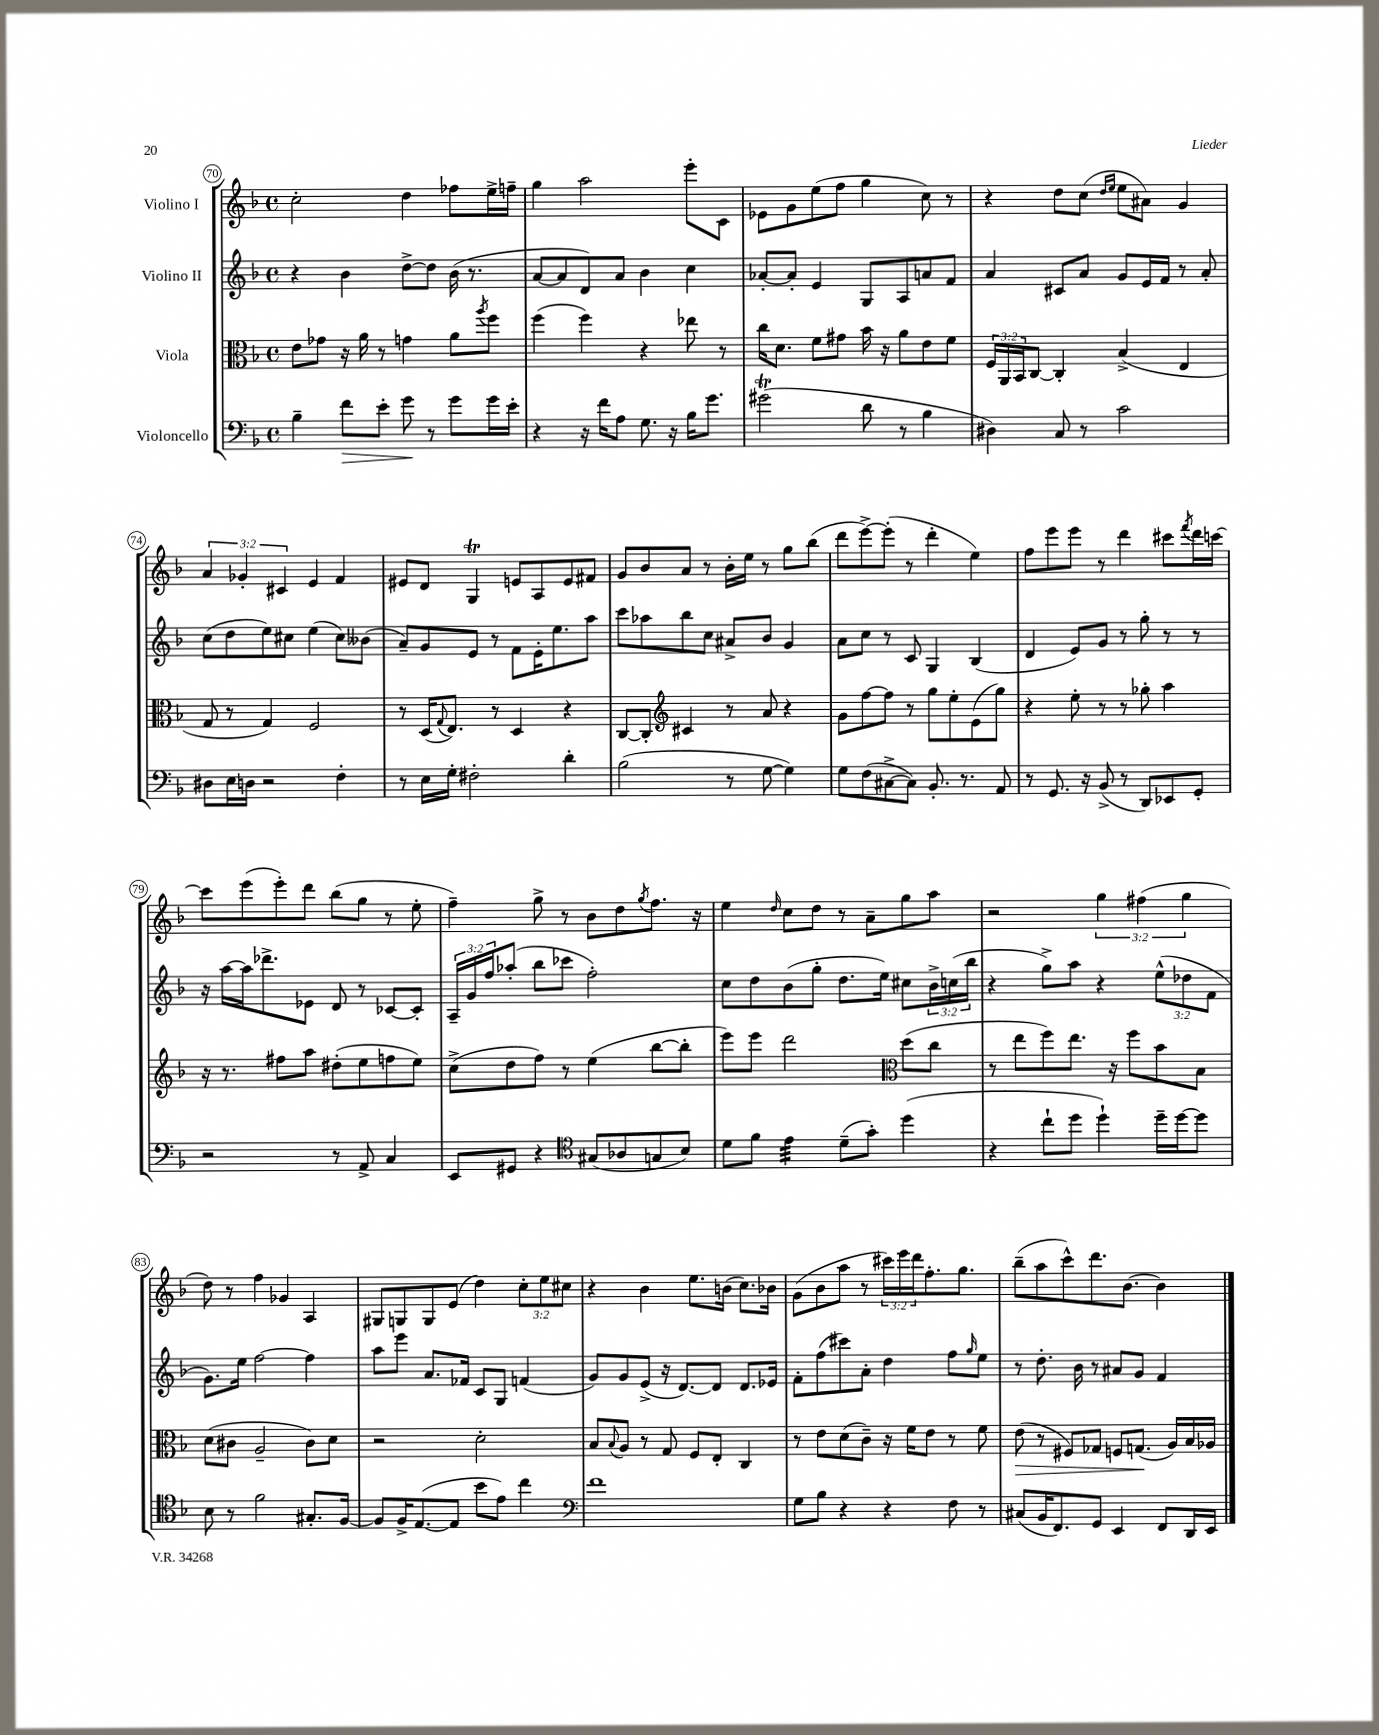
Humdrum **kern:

**kern	**kern	**kern	**kern
*staff4	*staff3	*staff2	*staff1
*clefF4	*clefC3	*clefG2	*clefG2
*k[b-]	*k[b-]	*k[b-]	*k[b-]
*M4/4	*M4/4	*M4/4	*M4/4
*met(c)	*met(c)	*met(c)	*met(c)
4B-~\	8e\L	4r	2cc'\
.	8g-\J	.	.
8f\L	16r	4b-\	.
.	16a\	.	.
8e'\J	8r	.	.
8g\	4g\	[8dd^\L	4dd\
8r	.	8dd\]J	.
8g\L	8a\L	(16b-\	8ff-\L
.	.	8.r	.
.	8qaa/	.	.
16g\L	8ff\J	.	16ee^\L
16e'\JJ	.	.	16ff~\JJ
=	=	=	=
4r	(4ff\	[8a/L	4gg\
.	.	8a/]	.
16r	4ff\)	8d/)	2aa\
16f\LK	.	.	.
8A\J	.	8a/J	.
8.G\	4r	4b-\	.
16r	.	.	.
16B-\LK	8ee-\	4cc\	8eee'\L
8.g\J	.	.	.
.	8r	.	8c\J
=	=	=	=
(2g#\	16cc\LK	[8a-'/L	8e-\L
.	8.d\J	.	.
.	.	8a-'/]J	8g\
.	8f\L	4e/	(8ee\
.	8g#\J	.	8ff\J
8d\	16b-\	8G/L	4gg\
.	16r	.	.
8r	8a\L	8A/	.
4B-\	8e\	8a/	8cc\)
.	8f\J	8f/J	8r
=	=	=	=
4D#\)	24F/LL	4a/	4r
.	24AA/	.	.
.	24BB-/J	.	.
.	[8C/J	.	.
8C/	4C'/]	8c#/L	8dd\L
8r	.	8a/J	(8cc\J
.	.	.	16qqdd/LL
.	.	.	16qqee/JJ
2c\	(4B-^/	8g/L	8ee\L
.	.	16e/L	8a#\J)
.	.	16f/JJ	.
.	4E/	8r	4g/
.	.	8a'/	.
=	=	=	=
8D#\L	8G/	(8cc\L	6a/
16E\L	8r	8dd\	.
.	.	.	6g-'/
16D\JJ	.	.	.
2r	4G/)	8ee\)	.
.	.	.	6c#/
.	.	8cc#\J	.
.	2F/	(4ee\	4e/
4F'\	.	8cc#\L)	4f/
.	.	(8b--\J	.
=	=	=	=
8r	8r	8a~/L)	8e#/L
16E\LL	(16D/LK	8g/	8d/J
.	8qqG/	.	.
16G'\JJ	8.E/J)	.	.
2F#'\	.	8e/J	4G/
.	8r	8r	.
.	4D/	8f\L	8e/L
.	.	16e'\K	8A/
.	.	8.ee\	.
4d'\	4r	.	8e/
.	.	8aa\J	8f#/J
=	=	=	=
(2B-\	[8C/L	8ccc\L	8g/L
.	8C'/]J	8aa-\	8b-/
*	*clefG2	*	*
.	4c#/	8bb-\	8a/J
.	.	8cc\J	8r
8r	8r	8a#^/L	16b-'\LL
.	.	.	16ee\JJ
[8G\	8a/	8b-/J	8r
4G\])	4r	4g/	8gg\L
.	.	.	(8bb-\J
=	=	=	=
8G\L	8g\L	8a\L	8ddd\L
(8F\	[8ff\	8cc\J	[8eee^\)
[8C#^\	8ff\]J	8r	(8eee'\]J
8C#\]J)	8r	8c/	8r
8.BB-'/	8gg\L	4G/	4ddd'\
.	8ee'\	.	.
8.r	.	.	.
.	(8e\	(4B-/	4ee\)
8AA/	8gg\J)	.	.
=	=	=	=
8r	4r	4d/	8ff\L
8.GG/	.	.	8eee\
.	8ee'\	8e/L)	8eee\J
16r	.	.	.
(8BB-^/	8r	8g/J	8r
8r	8r	8r	4ddd\
8DD/L)	8gg-'\	8gg'\	.
8EE-/	4aa\	8r	8ccc#\L
.	.	.	8qfff/
8GG'/J	.	8r	16ddd\L
.	.	.	[16ccc\JJ
=	=	=	=
2r	16r	16r	8ccc\]L
.	8.r	[16aa\LL	.
.	.	16aa\]J	(8eee\
.	.	8.ddd-^\	.
.	8ff#\L	.	8eee'\)
.	8aa\J	8e-\J	8ddd\J
8r	(8dd#'\L	8d/	(8bb-\L
8AA^/	8ee\	8r	8gg\J
4C/	8ff\	[8c-/L	8r
.	8ee\J)	8c-'/]J	8ee'\
=	=	=	=
8EE/L	(8cc^\L	24A~/LL	4ff~\)
.	.	24g/	.
.	.	24ff/J	.
8GG#/J	8dd\	(8aa-'/J	.
4r	8ff\J)	8bb-\L	8gg^\
.	8r	8ccc-\J	8r
*clefC4	*	*	*
(8G#/L	(4ee\	2ff'\)	8b-\L
8A-/	.	.	8dd\
.	.	.	8qgg/
8G/	[8bb-\L	.	8.ff\J
8B-/J)	8bb-'\]J	.	.
.	.	.	16r
=	=	=	=
8d\L	8eee\L)	8cc\L	4ee\
8f\J	8eee\J	8dd\	.
.	.	.	16qqdd/
4e\	2ddd\	(8b-\	8cc\L
.	.	8gg'\J	8dd\J
(8d~\L	.	8.dd\L	8r
8g'\J)	.	.	8a~\L
.	.	16ee\Jk)	.
*	*clefC3	*	*
(4dd\	(8dd\L	8cc#\L	8gg\
.	8cc\J	24b-^\L	8aa\J
.	.	(24cc\	.
.	.	24bb-\JJ	.
=	=	=	=
4r	8r	4r	2r
.	8ee\L	.	.
8cc`\L	8ff\)	8gg^\L)	.
8dd\J	8.ee\J	8aa\J	.
4dd`\)	.	4r	6gg\
.	16r	.	.
.	8ff\L	.	.
.	.	.	(6ff#\
16dd~\LL	8b-\	(12ee^^\L	.
[16dd\J	.	.	.
.	.	12dd-\	6gg\
8dd\]J	8B-\J	.	.
.	.	12f\J	.
=	=	=	=
8B-\	(8d\L	8.g\L)	8dd\)
8r	8c#\J	.	8r
.	.	16ee\Jk	.
2f\	2A~/	[2ff\	4ff\
.	.	.	4g-/
8.G#'/L	8c#\L)	4ff\]	4A/
.	8d\J	.	.
[16F/Jk	.	.	.
=	=	=	=
8F/]L	2r	8aa\L	8G#/L
16F^/K	.	8eee\J	8G/
([8.E/	.	.	.
.	.	8.a/L	8G/
8E/]J	.	.	(8e/J
.	.	16f-/Jk	.
8b-\L	2d'\	8c/L	4dd\)
8e\J)	.	8G/J	.
4cc\	.	(4f/	12cc'\L
.	.	.	12ee\
.	.	.	12cc#\J
=	=	=	=
*clefF4	*	*	*
1f	8B-/L	8g/L)	4r
.	8qqB-/	.	.
.	8A/J	8g/	.
.	8r	(8e^/J	4b-\
.	8G/	16r	.
.	.	[8.d/L)	.
.	8F/L	.	8.ee\L
.	8E'/J	8d/]J	.
.	.	.	(16b\Jk
.	4C/	8.d/L	8.cc\L)
.	.	16e-/Jk	16b-\Jk
=	=	=	=
8G\L	8r	8f'\L	(8g\L
8B-\J	8e\L	(8ff\	8b-\
4r	(8d\	8ccc#\)	8aa\J
.	8c~\J)	8a'\J	8r
4r	16r	4dd\	24ccc#\LL)
.	.	.	24eee\
.	16f\LK	.	.
.	.	.	24ddd\J
.	8e\J	.	8.ff'\
8F\	8r	8ff\L	.
.	.	.	8.gg\J
.	.	16qqgg/	.
8r	8f\	8ee\J	.
=	=	=	=
(8C#/L	(8e\	8r	(8bb-~\L
16BB-/K	8r	8.dd'\	8aa\
8.FF/)	.	.	.
.	8F#/L)	.	8ccc^^\)
.	.	16b-\	.
8GG/J	8G-/J	8r	8.ddd\
4EE/	8F/L	8a#/L	.
.	.	.	[8.b-\J
.	(8.G/J	8g/J	.
8FF/L	.	4f/	4b-\]
.	16A/LL)	.	.
16DD/L	16B-/	.	.
16EE/JJ	16A-/JJ	.	.
==	==	==	==
*-	*-	*-	*-
